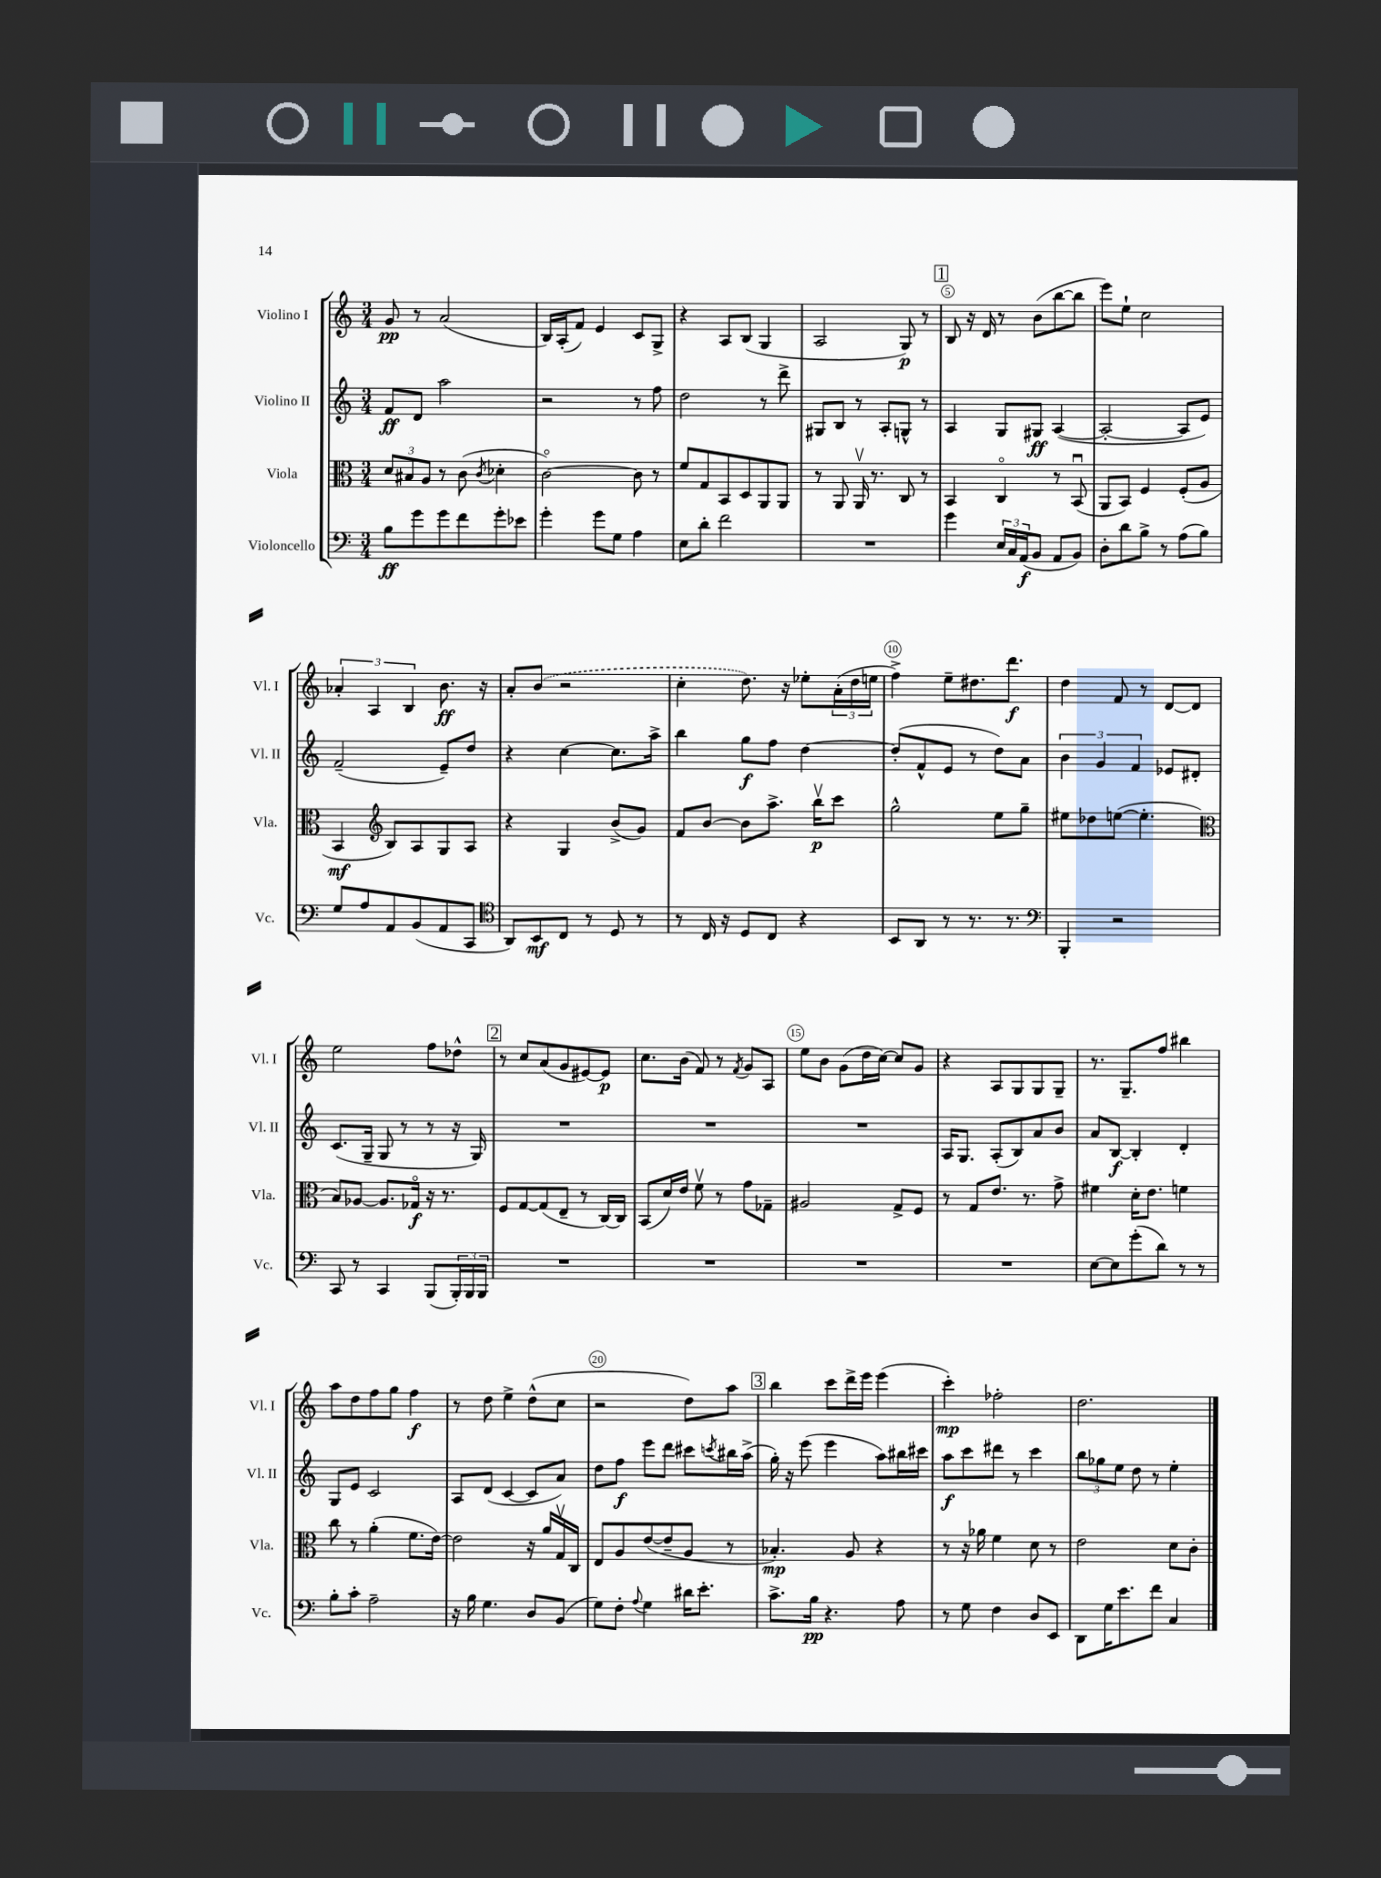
<<
\new StaffGroup <<
\new Staff = "s0" \with { instrumentName = "Violino I" shortInstrumentName = "Vl. I" } {
    \clef treble \key c \major \numericTimeSignature \time 3/4
    g'8\pp r8 a'2( |
    b16) a16-.( f'8) e'4 c'8 g8-> |
    r4 a8 b8( g4 |
    a2 g8\p) r8 |
    \mark \markup { \box "1" } b8 r16 d'16 r8 b'8( b''8~ b''8 |
    e'''8) e''8-! c''2 |
    \tuplet 3/2 { aes'4-. a4 b4 } b'8.\ff r16 |
    a'8-. \once \slurDashed b'8( r2 |
    c''4-. d''8.) r16 ees''8-. \tuplet 3/2 { a'16-.( d''16 e''16 } |
    f''4->) e''8-- dis''8. d'''8.\f |
    d''4 f'8 r8 d'8~ d'8 |
    e''2 f''8 des''8-^ |
    \mark \markup { \box "2" } r8 c''8 a'8( g'8 eis'8~) eis'8\p |
    c''8. b'16( f'8) r8 \acciaccatura { f'8 } g'8 a8 |
    e''8 b'8 g'8( d''16 c''16~) c''8 g'8 |
    r4 a8 g8 g8 g8-- |
    r8. g8.-- f''8 bis''4 |
    a''8 d''8 f''8 g''8 f''4\f |
    r8 d''8 e''4-> d''8-^( c''8 |
    r2 d''8) a''8 |
    \mark \markup { \box "3" } b''4 c'''8 d'''16-> e'''16 e'''4( |
    c'''4-.\mp) fes''2-. |
    d''2. \bar "|." |
}
\new Staff = "s1" \with { instrumentName = "Violino II" shortInstrumentName = "Vl. II" } {
    \clef treble \key c \major \numericTimeSignature \time 3/4
    f'8\ff d'8 a''2 |
    r2 r8 f''8 |
    d''2 r8 d'''8-> |
    gis8 b8 r8 a8-. g8-^ r8 |
    \mark \markup { \box "1" } a4 g8 gis8\ff a4~( |
    a2~-. a8 e'8) |
    f'2--( e'8--) d''8 |
    r4 c''4~ c''8. a''16-> |
    b''4 g''8\f f''8 d''4~ |
    d''8-.( f'8-^ e'8 r8 d''8) a'8 |
    \tuplet 3/2 { b'4 g'4 f'4 } ees'8 dis'8-. |
    c'8.( g16-- g8 r8 r8 r16 g16) |
    \mark \markup { \box "2" } R2. |
    R2. |
    R2. |
    a16 g8. a8-.( b8) a'8 b'8 |
    a'8 b8~\f b4-. d'4-. |
    g8 e'8 c'2 |
    a8 d'8( c'4~ c'8 a'8) |
    d''8 f''8\f e'''8 d'''8 cis'''8 \acciaccatura { c'''8 } bis''16 a''16->( |
    \mark \markup { \box "3" } g''16-.) r16 e'''8( e'''4 a''8) bis''16 cis'''16 |
    a''8\f c'''8 dis'''8 r8 c'''4 |
    \tuplet 3/2 { b''8 ges''8 e''8 } d''8 r8 e''4-. \bar "|." |
}
\new Staff = "s2" \with { instrumentName = "Viola" shortInstrumentName = "Vla." } {
    \clef alto \key c \major \numericTimeSignature \time 3/4
    \tuplet 3/2 { d'8 bis8 a8 } r8 c'8( \acciaccatura { c'8 } des'4-. |
    c'2~\flageolet) c'8 r8 |
    f'8 g8 b,8 d8 a,8 a,8 |
    r8 a,8 a,16\upbow r8. c8 r8 |
    \mark \markup { \box "1" } b,4 c4\flageolet r8 b,8\downbow( |
    a,8 b,8) f4 f8-.( a8 |
    b,4\mf \clef treble b8) a8 g8 a8 |
    r4 g4 b'8->( g'8) |
    f'8 b'8~ b'8 a''8.-> b''16\upbow\p c'''8 |
    g''2-^ e''8 g''8-- |
    eis''8 des''8 e''8~( e''4.-. |
    \clef alto b8) aes8~ aes8. ges16\flageolet\f r16 r8. |
    \mark \markup { \box "2" } f8 g8~ g8( e8-- r8 c16~) c16 |
    b,8( d'16) e'16 f'8\upbow r8 g'8 ges8-- |
    ais2 g8-> f8 |
    r8 g8 e'8. r8. g'8-> |
    fis'4 d'16-. e'8. f'4 |
    c''8 r8 a'4-.( f'8. e'16~) |
    e'2 r16 a'16 g16\upbow c16 |
    e8 a8 e'8~( e'8-- a8 r8 |
    \mark \markup { \box "3" } bes4.-.\mp) a8 r4 |
    r8 r16 aes'16 f'4 d'8 r8 |
    e'2 d'8 c'8-. \bar "|." |
}
\new Staff = "s3" \with { instrumentName = "Violoncello" shortInstrumentName = "Vc." } {
    \clef bass \key c \major \numericTimeSignature \time 3/4
    b8\ff g'8 g'8 f'8 g'8-. ees'8 |
    g'4-. g'8 g8 a4 |
    e8 d'8-. f'2 |
    R2. |
    \mark \markup { \box "1" } g'4 \tuplet 3/2 { e16 c16 a,16\f( } b,8 a,8 b,8) |
    d8-. d'8 b8-> r8 a8( b8) |
    g8 a8 a,8 b,8( a,8 c,8 |
    \clef tenor a,8) b,8\mf c8 r8 d8 r8 |
    r8 c16 r16 d8 c8 r4 |
    b,8 a,8 r8 r8. r8. |
    \clef bass b,,4-. r2 |
    c,8 r8 c,4 b,,8( \tuplet 3/2 { b,,16-.) b,,16 b,,16 } |
    \mark \markup { \box "2" } R2. |
    R2. |
    R2. |
    R2. |
    e8~ e8 g'8-.( d'8) r8 r8 |
    b8-. c'8-. a2-- |
    r16 b16 g4. d8 b,8( |
    g8) f8-. \appoggiatura { a8 } g4 dis'16 e'8.-. |
    \mark \markup { \box "3" } c'8.-> b16\pp r4. a8 |
    r8 g8 f4 d8 e,8 |
    d,8 g16 e'8. f'8 c4 \bar "|." |
}
>>
>>
\layout { \context { \Score \override BarNumber.break-visibility = ##(#f #t #t) barNumberVisibility = #(every-nth-bar-number-visible 5) \override BarNumber.stencil = #(make-stencil-circler 0.1 0.3 ly:text-interface::print) } }
